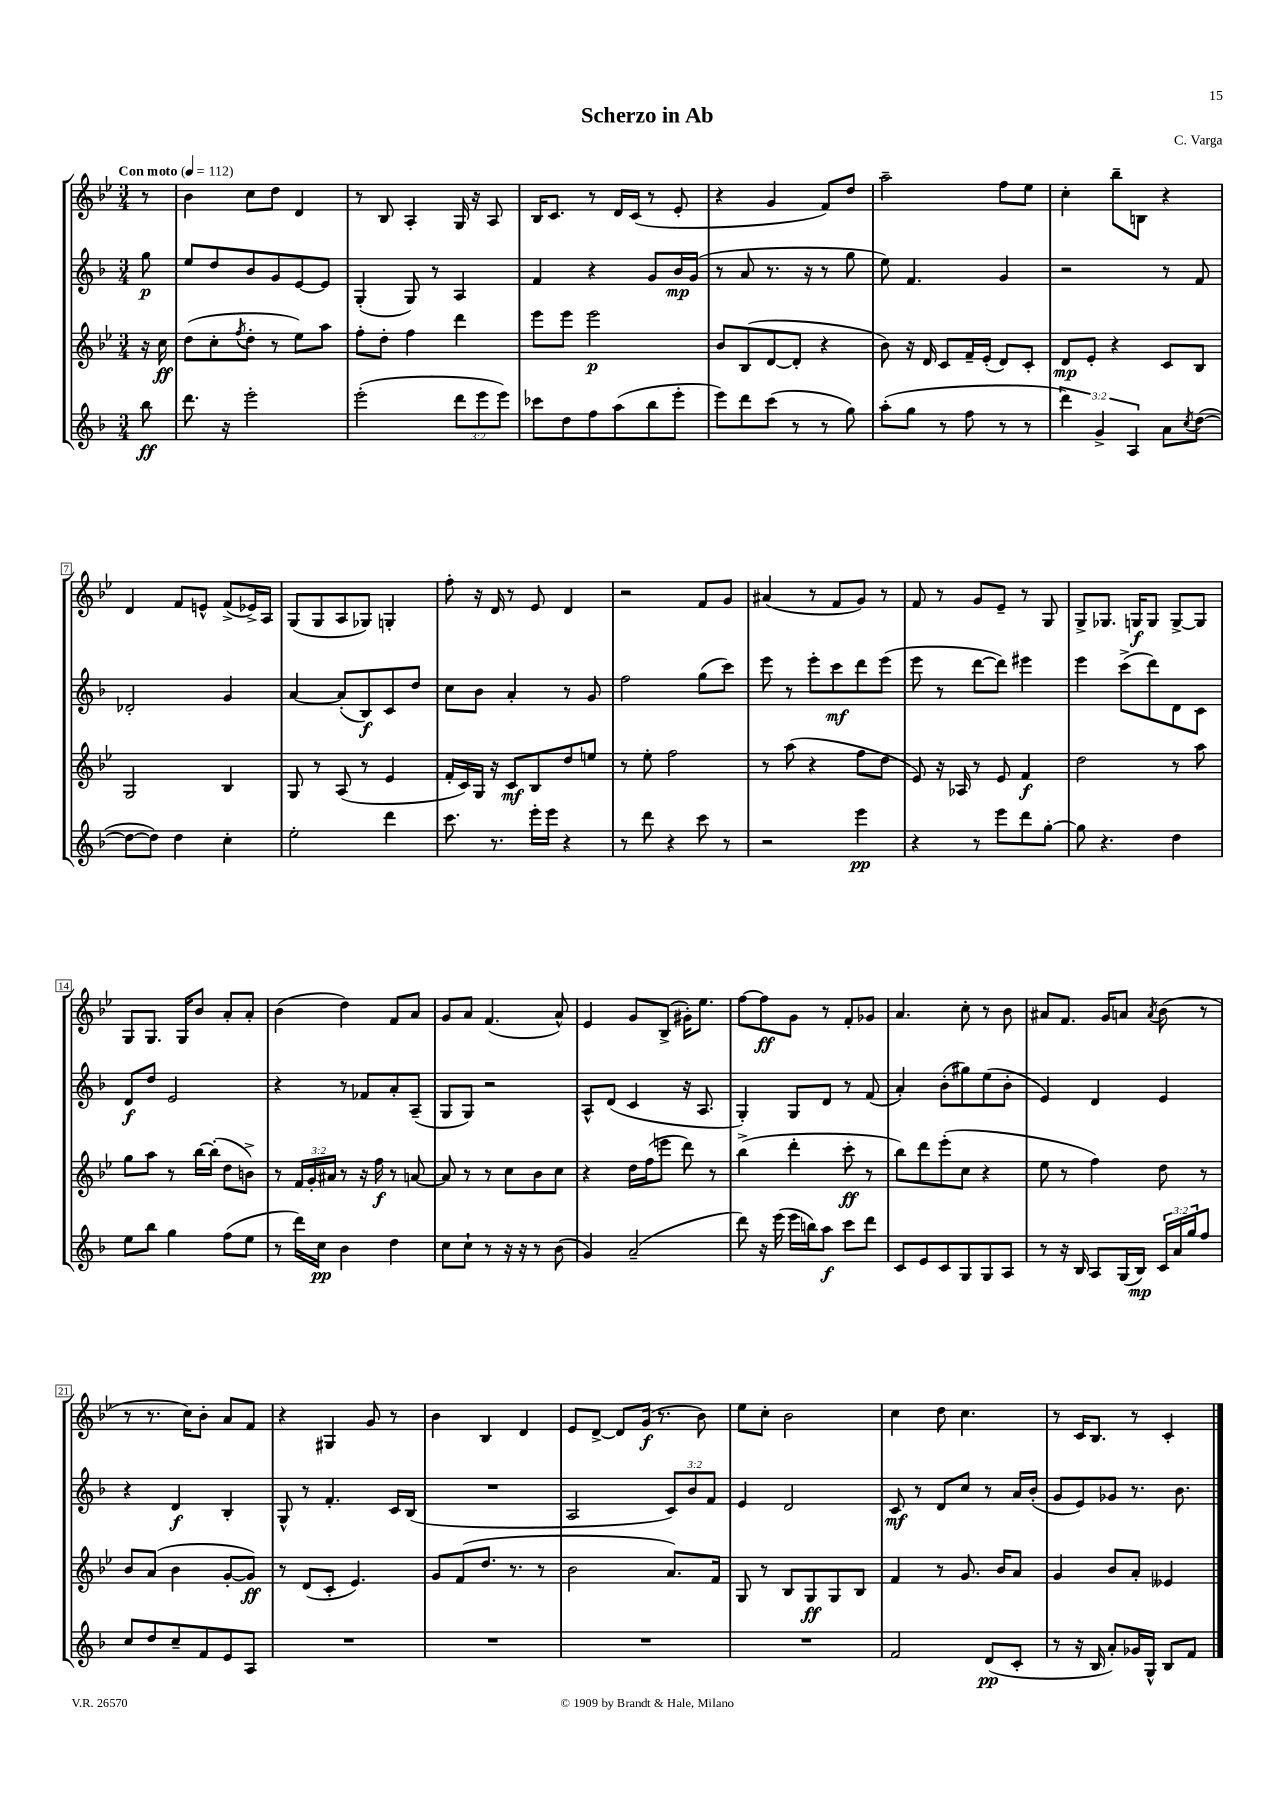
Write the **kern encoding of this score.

**kern	**kern	**kern	**kern
*staff4	*staff3	*staff2	*staff1
*clefG2	*clefG2	*clefG2	*clefG2
*k[b-]	*k[b-e-]	*k[b-]	*k[b-e-]
*M3/4	*M3/4	*M3/4	*M3/4
*MM112	*MM112	*MM112	*MM112
8bb-	16r	8gg	8r
.	16cc	.	.
=	=	=	=
8.ddd	(8dd	8ee	4b-
.	8cc'	8dd	.
16r	.	.	.
.	8qff	.	.
2eee'	8dd'	8b-	8cc
.	8r	8g	8dd
.	8ee-)	[8e	4d
.	8aa	8e]	.
=	=	=	=
(2eee'	8ff'	(4G'	8r
.	8dd'	.	8B-
.	4ff	8G)	4A'
.	.	8r	.
12ddd	4ddd	4A	16G
.	.	.	16r
12eee	.	.	.
.	.	.	8A
12eee)	.	.	.
=	=	=	=
8ccc-	8eee-	4f	16B-
.	.	.	8.c
8dd	8eee-	.	.
8ff	2eee-	4r	8r
(8aa	.	.	16d
.	.	.	(16c
8bb-	.	8g	8r
8eee'	.	16b-	8e-'
.	.	(16g	.
=	=	=	=
8eee)	8b-	8r	4r
8ddd	(8B-	8a	.
(8ccc	[8d	8.r	4g
8r	8d']	.	.
.	.	16r	.
8r	4r	8r	8f)
8gg)	.	8gg	8dd
=	=	=	=
(8aa'	8b-)	8ee)	2aa~
8gg	16r	4.f	.
.	16d	.	.
8r	8c	.	.
8ff	16f~	.	.
.	(16e-'	.	.
8r	8d)	4g	8ff
8r	8c'	.	8ee-
=	=	=	=
6ddd)	8d	2r	4cc'
.	8e-'	.	.
6g^	.	.	.
.	4r	.	8bb-~
6A	.	.	.
.	.	.	8B
8a	8c	8r	4r
8qcc	.	.	.
([8dd	8B-	8f	.
=	=	=	=
8dd_	2G	2d-'	4d
8dd])	.	.	.
4dd	.	.	8f
.	.	.	8e^^
4cc'	4B-	4g	(8f^
.	.	.	16e-^)
.	.	.	16A
=	=	=	=
2ee'	8G	[4a	(8G
.	8r	.	8G
.	(8A	(8a']	8A
.	8r	8B-)	8G-)
4ddd	4e-	8c	4G'
.	.	8dd	.
=	=	=	=
8.ccc	16f'	8cc	8ff'
.	16c)	.	.
.	16G	8b-	16r
8.r	16r	.	16d
.	8c	4a'	8r
16eee'	8B-	.	8e-
16eee	.	.	.
4r	8dd	8r	4d
.	8ee	8g	.
=	=	=	=
8r	8r	2ff	2r
8ddd	8ee-'	.	.
4r	2ff	.	.
8ccc	.	(8gg	8f
8r	.	8ccc)	8g
=	=	=	=
2r	8r	8eee	(4a#
.	(8aa	8r	.
.	4r	8eee'	8r
.	.	8ccc	8f
4eee	8ff	8ddd	8g)
.	8dd	(8eee	8r
=	=	=	=
4r	8e-)	8eee	8f
.	16r	8r	8r
.	16A-	.	.
8r	8r	[8ddd	8g
8eee	8e-	8ddd])	8e-~
8ddd	4f	4eee#	8r
[8gg'	.	.	8G
=	=	=	=
8gg]	2dd	4eee	8G^
4.r	.	.	8.G-
.	.	(8ccc^	.
.	.	.	16G
.	.	8ddd)	8G
4dd	8r	8d	[8G^
.	8aa	8c	8G]
=	=	=	=
8ee	8gg	8d	8G
8bb-	8aa	8dd	8.G
4gg	8r	2e	.
.	.	.	16G
.	[16bb-	.	8b-
.	(16bb-']	.	.
(8ff	8dd	.	8a'
8ee	8b^)	.	8a'
=	=	=	=
8r	8r	4r	(4b-
16ddd)	24f	.	.
.	24g'	.	.
16cc	.	.	.
.	24a#	.	.
4b-	8r	8r	4dd)
.	16r	8f-	.
.	16ff	.	.
4dd	8r	8a'	8f
.	[8a	(8A~	8a
=	=	=	=
8cc	8a]	8G	8g
8cc`	8r	8G)	8a
8r	8r	2r	(4.f
16r	8cc	.	.
16r	.	.	.
8r	8b-	.	.
(8b-	8cc	.	8a^^)
=	=	=	=
4g)	4r	8A^^	4e-
.	.	(8d	.
(2a~	16dd	4c	8g
.	(16ff	.	.
.	8eee	.	(8B-^
.	8ddd)	16r	16g#')
.	.	8.A	8.ee-
.	8r	.	.
=	=	=	=
8ddd)	(4bb-^	4G')	[8ff
16r	.	.	8ff]
(16eee	.	.	.
16eee	4ddd'	8G	8g
16bb)	.	.	.
8aa	.	8d	8r
8ccc	8ccc'	8r	8f'
8ddd	8r	(8f	8g-
=	=	=	=
8c	8bb-)	4a')	4.a
8e	8ddd	.	.
8c	(8eee-'	(8b-'	.
8G	8cc	8gg#)	8cc'
8G	4r	(8ee	8r
8A	.	8b-'	8b-
=	=	=	=
8r	8ee-	4e)	8a#
16r	8r	.	8.f
16B-	.	.	.
8A	4ff)	4d	.
.	.	.	16g
(16G	.	.	8a
16B-)	.	.	.
.	.	.	8qa
24c	8dd	4e	(8b-
24a	.	.	.
24gg	.	.	.
8ff	8r	.	8r
=	=	=	=
8cc	8b-	4r	8r
8dd	(8a	.	8.r
8cc~	4b-	4d	.
.	.	.	16cc)
8f	.	.	8b-'
8e	[8g'	4B-'	8a
8A	8g])	.	8f
=	=	=	=
2.r	8r	8G^^	4r
.	(8d	8r	.
.	8c'	4.f'	4G#
.	4.e-)	.	.
.	.	.	8g
.	.	16c	8r
.	.	(16B-	.
=	=	=	=
2.r	8g	2.r	4b-
.	(8f	.	.
.	8.dd	.	4B-
.	8.r	.	.
.	.	.	4d
.	8r	.	.
=	=	=	=
2.r	2b-	2A	8e-
.	.	.	[8d^
.	.	.	8d]
.	.	.	(16g
.	.	.	8.r
.	8.a)	12c)	.
.	.	12b-	.
.	.	.	8b-)
.	.	12f	.
.	16f	.	.
=	=	=	=
2.r	8G	4e	8ee-
.	8r	.	8cc'
.	8B-	2d	2b-
.	8G	.	.
.	8G	.	.
.	8B-	.	.
=	=	=	=
2f	4f	8c	4cc
.	.	8r	.
.	8r	8d	8dd
.	8.g	8cc	4.cc
(8d	.	8r	.
.	16b-	.	.
8c'	8a	16a	.
.	.	(16b-'	.
=	=	=	=
8r	4g	8g	8r
16r	.	8e)	16c
16B-	.	.	8.B-
8a')	8b-	8g-	.
16g-	8a'	8.r	8r
16G^^	.	.	.
8B-	4e--	.	4c'
.	.	8.b-	.
8f	.	.	.
==	==	==	==
*-	*-	*-	*-
